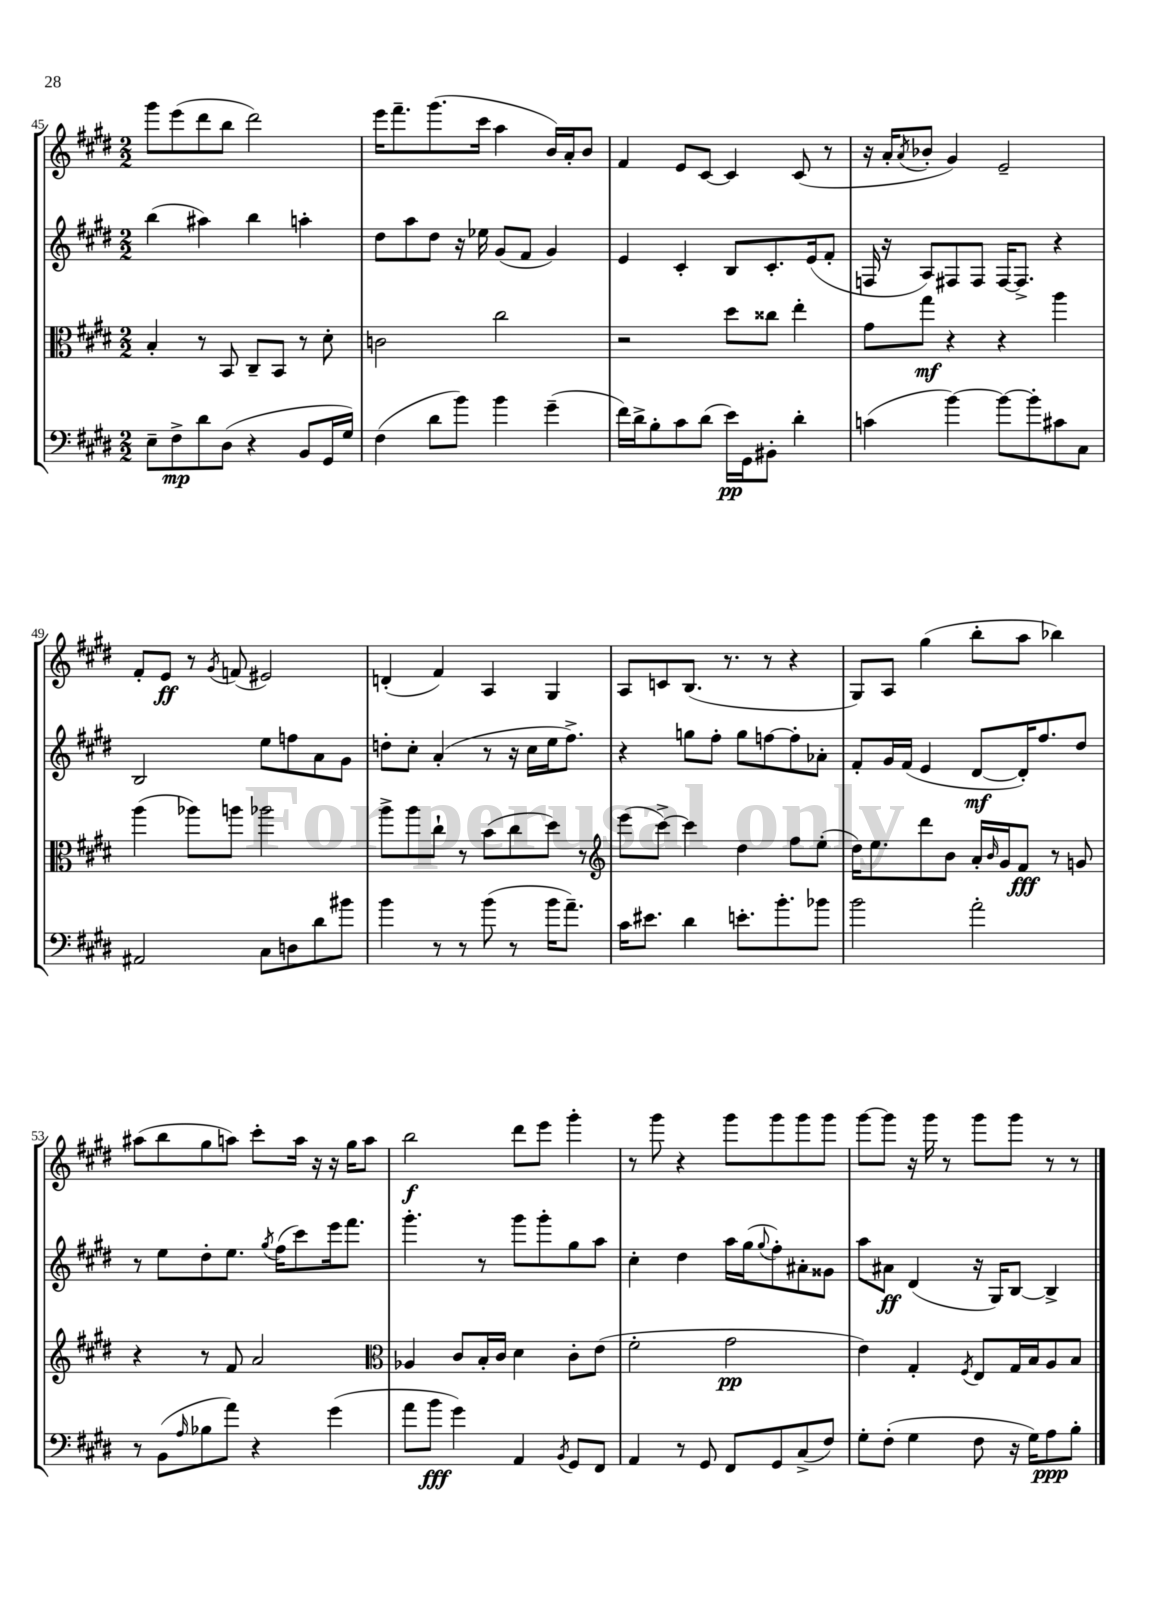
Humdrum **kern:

**kern	**dynam	**kern	**dynam	**kern	**dynam	**kern	**dynam
*part4	*part4	*part3	*part3	*part2	*part2	*part1	*part1
*staff4	*staff4	*staff3	*staff3	*staff2	*staff2	*staff1	*staff1
*clefF4	*	*clefC3	*	*clefG2	*	*clefG2	*
*k[f#c#g#d#]	*	*k[f#c#g#d#]	*	*k[f#c#g#d#]	*	*k[f#c#g#d#]	*
*M2/2	*	*M2/2	*	*M2/2	*	*M2/2	*
=45	=45	=45	=45	=45	=45	=45	=45
8E~\L	.	4B'/	.	(4bb\	.	8ggg#\L	.
8F#^\	mp	.	.	.	.	(8eee\	.
8d#\	.	8r	.	4aa#X\)	.	8ddd#\	.
(8D#\J	.	8BB/	.	.	.	8bb\J	.
4r	.	8C#~/L	.	4bb\	.	2ddd#\)	.
.	.	8BB/J	.	.	.	.	.
8BB/L	.	8r	.	4aan'\	.	.	.
16GG#/L	.	8d#'\	.	.	.	.	.
16G#/JJ)	.	.	.	.	.	.	.
=46	=46	=46	=46	=46	=46	=46	=46
(4F#\	.	2cn\	.	8dd#\L	.	16eee\KL	.
.	.	.	.	.	.	8.fff#~\	.
.	.	.	.	8aa\	.	.	.
8d#\L	.	.	.	8dd#\J	.	(8.ggg#\	.
8b\J)	.	.	.	16r	.	.	.
.	.	.	.	16ee-X\	.	16ccc#\Jk	.
4b\	.	2cc#\	.	(8g#/L	.	4aa\	.
.	.	.	.	8f#/J	.	.	.
(4g#~\	.	.	.	4g#/)	.	16b/LL)	.
.	.	.	.	.	.	16a'/J	.
.	.	.	.	.	.	8b/J	.
=47	=47	=47	=47	=47	=47	=47	=47
16f#\LL)	.	2r	.	4e/	.	4f#/	.
16d#^\J	.	.	.	.	.	.	.
8B'\	.	.	.	.	.	.	.
8c#\	.	.	.	4c#'/	.	8e/L	.
(8d#\J	.	.	.	.	.	[8c#/J	.
16e\LL)	pp	8dd#\L	.	8B/L	.	4c#/]	.
16GG#\J	.	.	.	.	.	.	.
8BB#X'\J	.	8cc##X\J	.	8.c#'/	.	.	.
4d#'\	.	4ee'\	.	.	.	(8c#/	.
.	.	.	.	(16e/k	.	.	.
.	.	.	.	8f#'/J	.	8r	.
=48	=48	=48	=48	=48	=48	=48	=48
(4cn\	.	8g#\L	.	16Fn/	.	16r	.
.	.	.	.	16r	.	16a'/KL	.
.	.	.	.	.	.	8qa/	.
.	.	8gg#\J	mf	8A/L)	.	8b-X'/J	.
[4b\)	.	4r	.	8F#X/	.	4g#/)	.
.	.	.	.	8F#/J	.	.	.
8b\L_	.	4r	.	[16F#/KL	.	2e~/	.
.	.	.	.	8.F#^/J]	.	.	.
8b'\]	.	.	.	.	.	.	.
8c#X\	.	4aa\	.	4r	.	.	.
8C#\J	.	.	.	.	.	.	.
!!LO:LB:g=z
=49	=49	=49	=49	=49	=49	=49	=49
2AA#X/	.	(4aa\	.	2B/	.	8f#'/L	.
.	.	.	.	.	.	8e/J	ff
.	.	8aa-X\L)	.	.	.	8r	.
.	.	.	.	.	.	8qg#/	.
.	.	8aan\J	.	.	.	(8fn/	.
8C#\L	.	2aa-X\	.	8ee\L	.	2e#X/)	.
8Dn\	.	.	.	8ffn\	.	.	.
8d#\	.	.	.	8a\	.	.	.
8b#X\J	.	.	.	8g#\J	.	.	.
=50	=50	=50	=50	=50	=50	=50	=50
4b\	.	8aa^\L	.	8ddn'\L	.	(4dn'/	.
.	.	8aa\	.	8cc#'\J	.	.	.
8r	.	8cc#`\J	.	(4a'/	.	4f#/)	.
8r	.	8r	.	.	.	.	.
(8b\	.	(8b\L	.	8r	.	4A/	.
8r	.	8cc#\	.	16r	.	.	.
.	.	.	.	16cc#\LL	.	.	.
16b\KL	.	8dd#\J)	.	16ee\J	.	4G#/	.
8.a~\J)	.	.	.	8.ff#^\J)	.	.	.
.	.	8r	.	.	.	.	.
=51	=51	=51	=51	=51	=51	=51	=51
*	*	*clefG2	*	*	*	*	*
16c#\KL	.	(8eee\L	.	4r	.	8A/L	.
8.e#X\J	.	.	.	.	.	.	.
.	.	[8ccc#^\J)	.	.	.	8cn/	.
4d#\	.	4ccc#\]	.	8ggn\L	.	(8.B/J	.
.	.	.	.	8ff#'\J	.	.	.
.	.	.	.	.	.	8.r	.
8.en'\L	.	4dd#\	.	8gg\L	.	.	.
.	.	.	.	[8ffn\	.	8r	.
8.b'\	.	.	.	.	.	.	.
.	.	8ff#\L	.	8ff'\]	.	4r	.
8b-X\J	.	(8ee'\J	.	8a-X'\J	.	.	.
=52	=52	=52	=52	=52	=52	=52	=52
2b\	.	16dd#\KL)	.	8f#'/L	.	8G#/L)	.
.	.	8.ee\	.	.	.	.	.
.	.	.	.	16g#/L	.	8A/J	.
.	.	.	.	(16f#/JJ	.	.	.
.	.	8ddd#\	.	4e/	.	(4gg#\	.
.	.	8b\J	.	.	.	.	.
2a'\	.	16a'/LL	.	[8d#/L	mf	8bb'\L	.
.	.	16qqb/	.	.	.	.	.
.	.	16g#/J	.	.	.	.	.
.	.	8f#/J	fff	16d#'/K])	.	8aa\J	.
.	.	.	.	8.ff#/	.	.	.
.	.	8r	.	.	.	4bb-X\)	.
.	.	8gn/	.	8dd#/J	.	.	.
!!LO:LB:g=z
=53	=53	=53	=53	=53	=53	=53	=53
8r	.	4r	.	8r	.	(8aa#X\L	.
(8BB\L	.	.	.	8ee\L	.	8bb\	.
16qqA/	.	.	.	.	.	.	.
8B-X\	.	8r	.	8dd#'\	.	8gg#\	.
8a\J)	.	8f#/	.	8.ee\J	.	8aan\J)	.
4r	.	2a/	.	.	.	8ccc#'\L	.
.	.	.	.	8qgg#/	.	.	.
.	.	.	.	(16ff#\KL	.	.	.
.	.	.	.	8ccc#\)	.	16aa\Jk	.
.	.	.	.	.	.	16r	.
(4g#\	.	.	.	16eee\k	.	16r	.
.	.	.	.	8.fff#\J	.	16gg#\KL	.
.	.	.	.	.	.	8aa\J	.
=54	=54	=54	=54	=54	=54	=54	=54
*	*	*clefC3	*	*	*	*	*
8a\L	.	4A-X/	.	4.ggg#'\	.	2bb\	f
8b\J	fff	.	.	.	.	.	.
4g#\)	.	8c#/L	.	.	.	.	.
.	.	16B'/L	.	8r	.	.	.
.	.	16c#/JJ	.	.	.	.	.
4AA/	.	4d#\	.	8ggg#\L	.	8ddd#\L	.
.	.	.	.	8ggg#'\	.	8eee\J	.
8qBB/	.	.	.	.	.	.	.
8GG#/L	.	8c#'\L	.	8gg#\	.	4ggg#'\	.
8FF#/J	.	(8e\J	.	8aa\J	.	.	.
=55	=55	=55	=55	=55	=55	=55	=55
4AA/	.	2f#'\	.	4cc#'\	.	8r	.
.	.	.	.	.	.	8ggg#\	.
8r	.	.	.	4dd#\	.	4r	.
8GG#/	.	.	.	.	.	.	.
8FF#/L	.	2g#\	pp	16aa\LL	.	8ggg#\L	.
.	.	.	.	(16gg#\J	.	.	.
.	.	.	.	8qqgg#/	.	.	.
8GG#/	.	.	.	8ff#'\)	.	8ggg#\	.
(8C#^/	.	.	.	8a#X'\	.	8ggg#\	.
8F#/J)	.	.	.	8g##X\J	.	8ggg#\J	.
=56	=56	=56	=56	=56	=56	=56	=56
8G#'\L	.	4e\)	.	8aa\L	.	[8ggg#\L	.
(8F#'\J	.	.	.	8a#X\J	ff	8ggg#\J]	.
4G#\	.	4G#'/	.	(4d#/	.	16r	.
.	.	.	.	.	.	16ggg#\	.
.	.	.	.	.	.	8r	.
.	.	8qF#/	.	.	.	.	.
8F#\	.	8E/L	.	16r	.	8ggg#\L	.
.	.	.	.	16G#/KL)	.	.	.
16r	.	16G#/L	.	[8B/J	.	8ggg#\J	.
16G#\KL)	.	16B/J	.	.	.	.	.
8A\	ppp	8A/	.	4B^/]	.	8r	.
8B'\J	.	8B/J	.	.	.	8r	.
==	==	==	==	==	==	==	==
*-	*-	*-	*-	*-	*-	*-	*-
